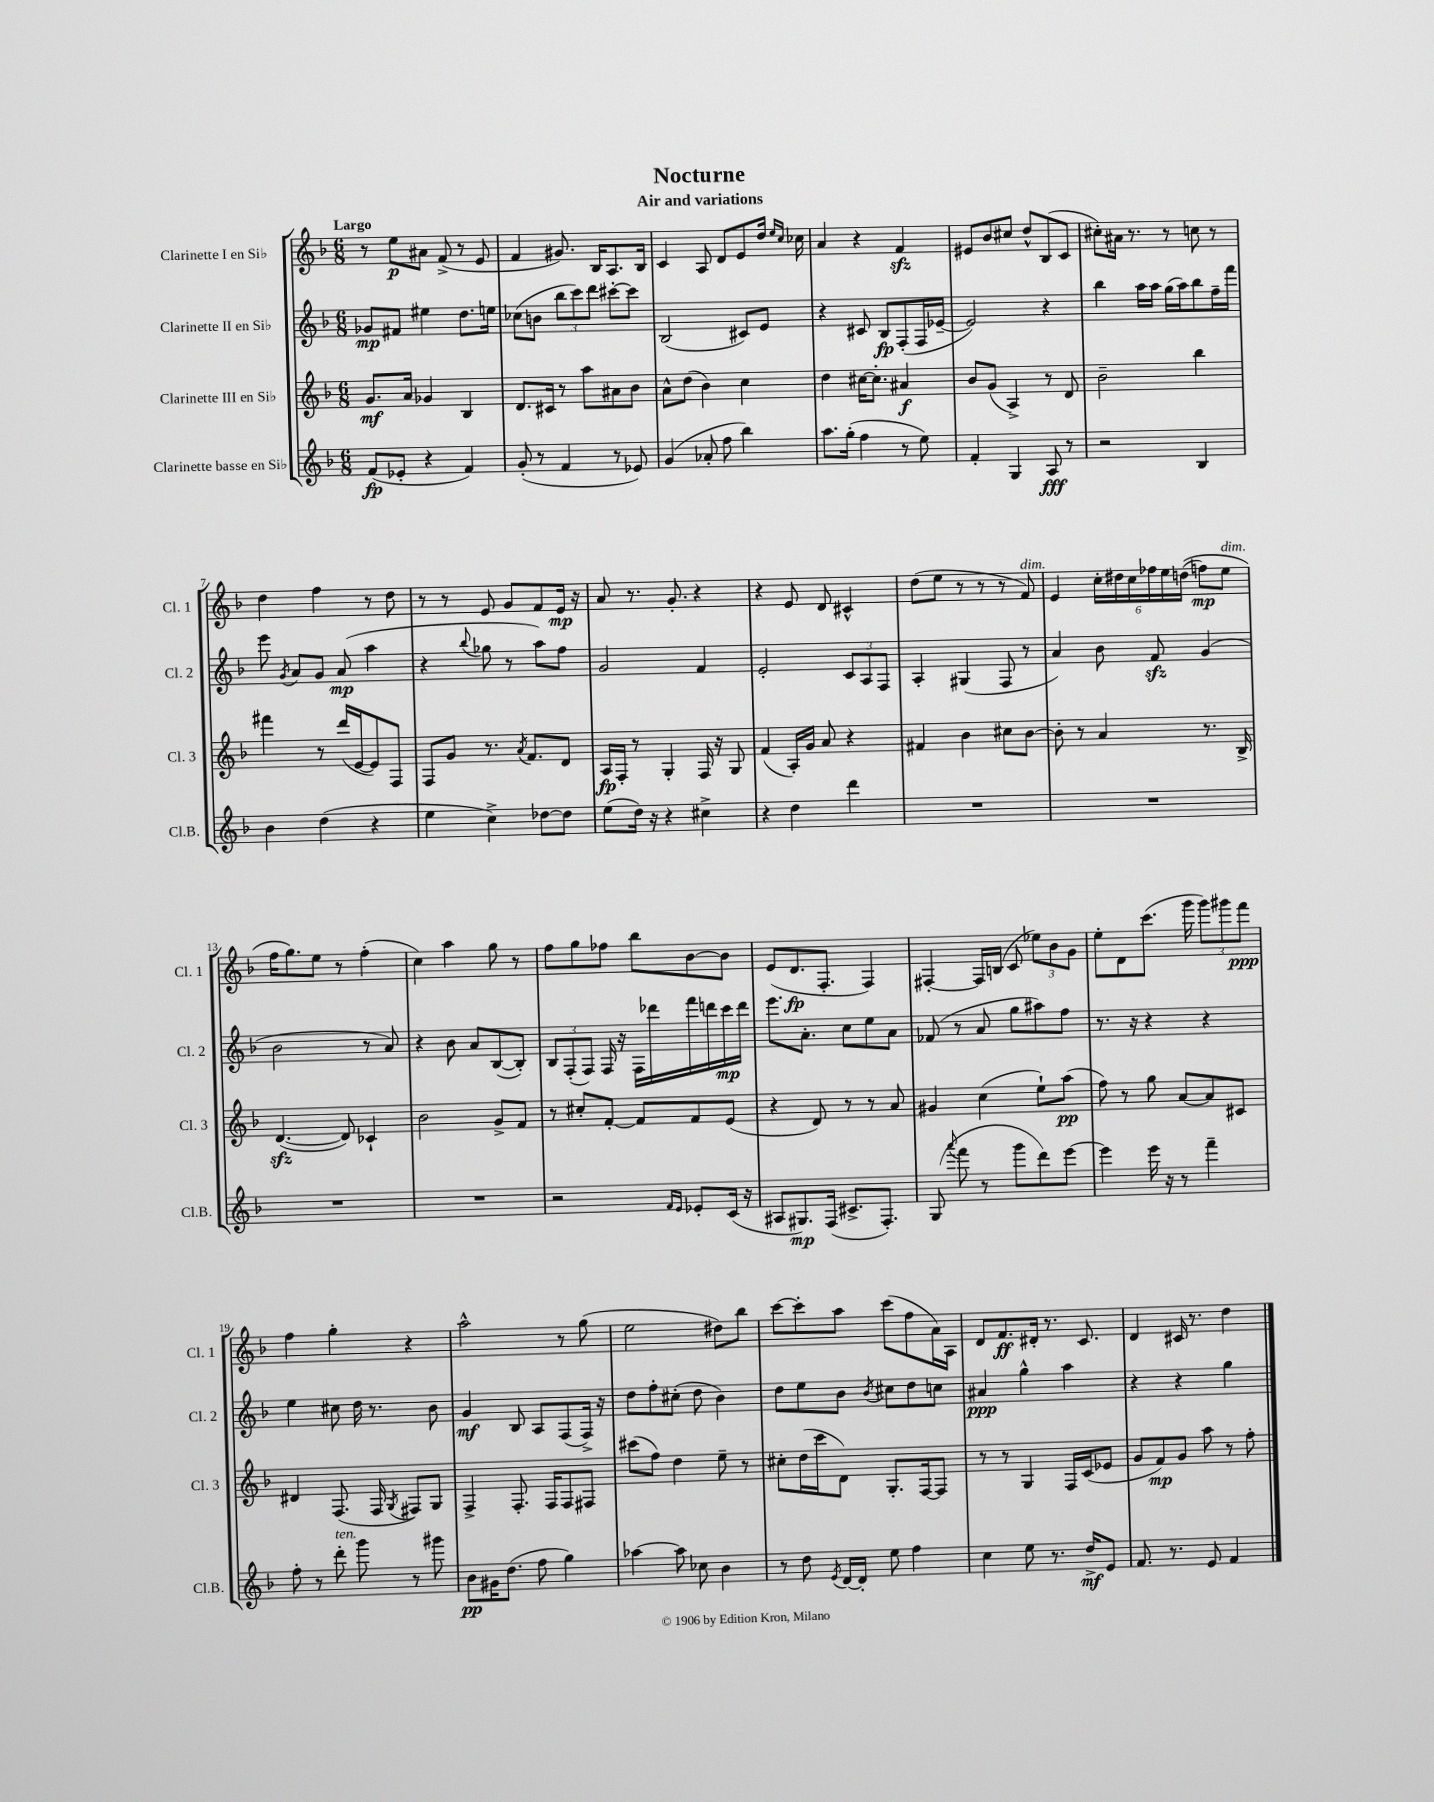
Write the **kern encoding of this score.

**kern	**dynam	**kern	**dynam	**kern	**dynam	**kern	**dynam
*part4	*part4	*part3	*part3	*part2	*part2	*part1	*part1
*staff4	*staff4	*staff3	*staff3	*staff2	*staff2	*staff1	*staff1
*I"Clarinette basse en Si♭	*	*I"Clarinette III en Si♭	*	*I"Clarinette II en Si♭	*	*I"Clarinette I en Si♭	*
*I'Cl.B.	*	*I'Cl. 3	*	*I'Cl. 2	*	*I'Cl. 1	*
*clefG2	*	*clefG2	*	*clefG2	*	*clefG2	*
*k[b-]	*	*k[b-]	*	*k[b-]	*	*k[b-]	*
*M6/8	*	*M6/8	*	*M6/8	*	*M6/8	*
=1	=1	=1	=1	=1	=1	=1	=1
!	!	!	!	!	!	!LO:TX:a:B:t=Largo	!
(8f/L	fp	8.g/L	mf	8g-X/L	mp	8r	.
8e-X'/J	.	.	.	8f#X/J	.	8ee\L	p
.	.	16a/Jk	.	.	.	.	.
4r	.	4g-X/	.	4ee#X\	.	8a#X\J	.
.	.	.	.	.	.	(8f^/	.
4f/)	.	4B-/	.	8.dd\L	.	8r	.
.	.	.	.	.	.	8e/	.
.	.	.	.	16een\Jk	.	.	.
=2	=2	=2	=2	=2	=2	=2	=2
(8g'/	.	8.d/L	.	(8cc-X\L	.	4f/	.
8r	.	.	.	8bn\J	.	.	.
.	.	16c#X/Jk	.	.	.	.	.
4f/	.	8r	.	12bb-\L	.	8.g#X/)	.
.	.	.	.	12ccc\)	.	.	.
.	.	8aa\L	.	.	.	.	.
.	.	.	.	12ddd\J	.	.	.
.	.	.	.	.	.	16B-/KL	.
8r	.	8a#X\	.	[8ccc#X'\L	.	8.A/	.
8e-X/)	.	8b-\J	.	8ccc#\J]	.	.	.
.	.	.	.	.	.	16B-/Jk	.
=3	=3	=3	=3	=3	=3	=3	=3
(4g/	.	8a^^\L	.	(2B-/	.	4c/	.
.	.	(8dd\J	.	.	.	.	.
8a-X'/	.	4b-\)	.	.	.	8A/	.
8ff\	.	.	.	.	.	8d/L	.
4bb-\)	.	4cc\	.	8c#X/L)	.	8e/	.
.	.	.	.	8e/J	.	16dd/Jk	.
.	.	.	.	.	.	16qqee/LL	.
.	.	.	.	.	.	16qqcc/JJ	.
.	.	.	.	.	.	16cc-X\	.
=4	=4	=4	=4	=4	=4	=4	=4
8.aa\L	.	4dd\	.	4r	.	4a/	.
(16gg'\Jk	.	.	.	.	.	.	.
4ff\	.	[16cc#X\KL	.	8c#X/	.	4r	.
.	.	8.cc#'\J]	.	.	.	.	.
.	.	.	.	8B-/L	fp	.	.
8r	.	4a#X/	f	(8F'/	.	4fzz/	.
8ee\)	.	.	.	16F/L	.	.	.
.	.	.	.	[16e-X~/JJ	.	.	.
=5	=5	=5	=5	=5	=5	=5	=5
4f'/	.	8b-/L	.	2e-/])	.	8e#X/L	.
.	.	(8g/J	.	.	.	8b-/	.
4G/	.	4A^/)	.	.	.	8cc#X/J	.
.	.	.	.	.	.	8dd^^/L	.
8A/	fff	8r	.	4r	.	(8B-/	.
8r	.	8d/	.	.	.	8c/J	.
=6	=6	=6	=6	=6	=6	=6	=6
2r	.	2b-~\	.	4bb-\	.	8cc#X'\L)	.
.	.	.	.	.	.	16a#X\Jk	.
.	.	.	.	.	.	8.r	.
.	.	.	.	16aa\LL	.	.	.
.	.	.	.	16aa\JJ	.	.	.
.	.	.	.	(16gg\LL	.	8r	.
.	.	.	.	16aa\J)	.	.	.
4B-/	.	4bb-\	.	8bb-\	.	8ccn\	.
.	.	.	.	16ff~\L	.	8r	.
.	.	.	.	16fff\JJ	.	.	.
!!LO:LB:g=z
=7	=7	=7	=7	=7	=7	=7	=7
4b-\	.	4fff#X\	.	8eee\	.	4dd\	.
.	.	.	.	8qg/	.	.	.
.	.	.	.	8a/L	.	.	.
(4dd\	.	8r	.	8g/J	.	4ff\	.
.	.	(16ddd/LL	.	(8a/	mp	.	.
.	.	[16e/J	.	.	.	.	.
4r	.	8e/])	.	4aa\	.	8r	.
.	.	8F/J	.	.	.	8dd\	.
=8	=8	=8	=8	=8	=8	=8	=8
4ee\	.	8F/L	.	4r	.	8r	.
.	.	8g/J	.	.	.	8r	.
.	.	.	.	8qqbb-/	.	.	.
4cc^\)	.	8.r	.	8gg-X\	.	8e/	.
.	.	.	.	8r	.	8g/L	.
.	.	8qa/	.	.	.	.	.
.	.	8.f/L	.	.	.	.	.
[8dd-X\L	.	.	.	8aa\L)	.	8f/	.
8dd-\J]	.	8d/J	.	8ff\J	.	16e/Jk	mp
.	.	.	.	.	.	16r	.
=9	=9	=9	=9	=9	=9	=9	=9
(8ee\L	.	16A/LL	fp	2g/	.	8a/	.
.	.	16F'/JJ	.	.	.	.	.
16dd\Jk)	.	8r	.	.	.	8.r	.
16r	.	.	.	.	.	.	.
4r	.	4G'/	.	.	.	.	.
.	.	.	.	.	.	8.g'/	.
4cc#X^\	.	16F/	.	4f/	.	4r	.
.	.	16r	.	.	.	.	.
.	.	8G/	.	.	.	.	.
=10	=10	=10	=10	=10	=10	=10	=10
4r	.	(4f/	.	2e'/	.	4r	.
4dd\	.	16A'/LL)	.	.	.	8e/	.
.	.	16g/JJ	.	.	.	.	.
.	.	8a/	.	.	.	8d/	.
4ddd\	.	4r	.	12c/L	.	4c#X^^/	.
.	.	.	.	12A/	.	.	.
.	.	.	.	12F/J	.	.	.
=11	=11	=11	=11	=11	=11	=11	=11
2.r	.	4f#X/	.	4A'/	.	(8dd\L	.
.	.	.	.	.	.	8ee\J	.
.	.	4b-\	.	(4G#X/	.	8r	.
.	.	.	.	.	.	8r	.
.	.	8cc#X\L	.	8F/	.	8r	.
!	!	!	!	!	!	!LO:TX:a:i:t=dim.	!
.	.	[8b-\J	.	8r	.	8f/)	.
=12	=12	=12	=12	=12	=12	=12	=12
2.r	.	8b-'\]	.	4a/)	.	4e/	.
.	.	8r	.	.	.	.	.
.	.	4a/	.	8b-\	.	24cc'\LL	.
.	.	.	.	.	.	24dd#X\	.
.	.	.	.	.	.	24cc\	.
.	.	.	.	8fzz/	.	24ff-X\	.
.	.	.	.	.	.	24ee\	.
.	.	.	.	.	.	((24ddn\JJ	.
.	.	8.r	.	(4g/	.	8ffn\L)	mp
!	!	!	!	!	!	!LO:TX:a:i:t=dim.	!
.	.	.	.	.	.	8ee\J	.
.	.	16B-^/	.	.	.	.	.
!!LO:LB:g=z
=13	=13	=13	=13	=13	=13	=13	=13
2.r	.	([4.dzz/	.	2b-\	.	16ff\KL	.
.	.	.	.	.	.	8.gg\)	.
.	.	.	.	.	.	8ee\J	.
.	.	8d/])	.	.	.	8r	.
.	.	4c-X`/	.	8r	.	(4ff'\	.
.	.	.	.	8a/)	.	.	.
=14	=14	=14	=14	=14	=14	=14	=14
2.r	.	2b-\	.	4r	.	4cc\)	.
.	.	.	.	8b-\	.	4aa\	.
.	.	.	.	8a/L	.	.	.
.	.	8g^/L	.	([8B-/	.	8gg\	.
.	.	8f/J	.	8B-'/J])	.	8r	.
=15	=15	=15	=15	=15	=15	=15	=15
2r	.	8r	.	12B-/L	.	8ff\L	.
.	.	.	.	(12F'/	.	.	.
.	.	8cc#X'/L	.	.	.	8gg\	.
.	.	.	.	12F/J)	.	.	.
.	.	[8f'/J	.	16F/	.	8ff-X\J	.
.	.	.	.	16r	.	.	.
.	.	8f/L]	.	16F\LL	.	8bb-\L	.
.	.	.	.	16ddd-X\	.	.	.
16qqf/LL	.	.	.	.	.	.	.
16qqe/JJ	.	.	.	.	.	.	.
8e-X'/L	.	8f/	.	16fff\	.	[8b-\	.
.	.	.	.	16dddn\	.	.	.
(16c/Jk	.	(8e/J	.	16ccc\	mp	8b-\J]	.
16r	.	.	.	16ddd\JJ	.	.	.
=16	=16	=16	=16	=16	=16	=16	=16
8A#X/L	.	4r	.	8.eee\L	.	(8e/L	.
8.G#X/)	mp	.	.	.	.	8.d/	fp
.	.	.	.	8.a'\J	.	.	.
.	.	8d/)	.	.	.	.	.
(16F/Jk	.	.	.	.	.	8.F'/J	.
8.c#X^/L	.	8r	.	8cc\L	.	.	.
.	.	8r	.	8ee\	.	4F/)	.
8.F'/J)	.	.	.	.	.	.	.
.	.	8a/	.	8a\J	.	.	.
=17	=17	=17	=17	=17	=17	=17	=17
(8G/	.	4g#X/	.	(8f-X/	.	[4F#X'/	.
8qqaaa/	.	.	.	.	.	.	.
8fff\	.	.	.	8r	.	.	.
8r	.	(4cc\	.	8a/	.	16F#/LL]	.
.	.	.	.	.	.	(16Bn/JJ	.
8ggg\L	.	.	.	8gg\L	.	8c/	.
8ddd\)	.	8ee`\L)	.	8aa#X\)	.	12ee-X\L)	.
.	.	.	.	.	.	12b-\	.
[8eee\J	.	(8aa\J	pp	8ff\J	.	.	.
.	.	.	.	.	.	12g\J	.
=18	=18	=18	=18	=18	=18	=18	=18
4eee\]	.	8ff\)	.	8.r	.	8ee'\L	.
.	.	8r	.	.	.	8d\	.
.	.	.	.	16r	.	.	.
16eee\	.	8gg\	.	4r	.	(8.ccc\J	.
16r	.	.	.	.	.	.	.
8r	.	[8a/L	.	.	.	.	.
.	.	.	.	.	.	16ggg\	.
4fff~\	.	8a/]	.	4r	.	12ggg\L)	.
.	.	.	.	.	.	12ggg#X\	.
.	.	8c#X/J	.	.	.	.	.
.	.	.	.	.	.	12fff\J	ppp
!!LO:LB:g=z
=19	=19	=19	=19	=19	=19	=19	=19
8ff'\	.	4d#X/	.	4ee\	.	4ff\	.
8r	.	.	.	.	.	.	.
!LO:TX:a:i:t=ten.	!	!	!	!	!	!	!
8ddd'\	.	(8.F/	.	8cc#X\	.	4gg'\	.
8ggg\	.	.	.	16dd\	.	.	.
.	.	16F/	.	8.r	.	.	.
.	.	8qG/	.	.	.	.	.
8r	.	8F#X/L)	.	.	.	4r	.
8ggg#X\	.	8G/J	.	8b-\	.	.	.
=20	=20	=20	=20	=20	=20	=20	=20
8b-\L	pp	4F^/	.	4g/	mf	2aa^^\	.
16g#X\K	.	.	.	.	.	.	.
(8.dd\J	.	.	.	.	.	.	.
.	.	8.F'/	.	8B-/	.	.	.
8ff\	.	.	.	8A/L	.	.	.
.	.	16F/KL	.	.	.	.	.
4gg\)	.	8F/	.	(8F/	.	8r	.
.	.	8F#X/J	.	16F^/Jk)	.	(8gg\	.
.	.	.	.	16r	.	.	.
=21	=21	=21	=21	=21	=21	=21	=21
[4aa-X\	.	(8ccc#X\L	.	8dd\L	.	2ee\	.
.	.	8ff\J)	.	8ff'\	.	.	.
8aa-\]	.	4dd\	.	(8cc#X'\J	.	.	.
8cc-X\	.	.	.	8dd\	.	.	.
4b-\	.	8ee~\	.	4b-\)	.	8dd#X\L)	.
.	.	8r	.	.	.	8bb-\J	.
=22	=22	=22	=22	=22	=22	=22	=22
8r	.	8cc#X'\L	.	8dd\L	.	[8ccc\L	.
8dd\	.	(16dd\L	.	8ee\	.	8ccc'\]	.
.	.	16ccc\J	.	.	.	.	.
8qe/	.	.	.	.	.	.	.
[16d/LL	.	8d\J)	.	8b-\J	.	8aa\J	.
16d'/JJ]	.	.	.	.	.	.	.
.	.	.	.	8qb-/	.	.	.
8ee\	.	8.G'/L	.	8cc#X\L	.	(8ccc\L	.
4ff\	.	.	.	8dd\	.	8ff\	.
.	.	[16F/k	.	.	.	.	.
.	.	8F/J]	.	8ccn\J	.	16a\L)	.
.	.	.	.	.	.	16A\JJ	.
=23	=23	=23	=23	=23	=23	=23	=23
4cc\	.	8r	.	4a#X/	ppp	8d/L	.
.	.	8r	.	.	.	8.f/	ff
8ee\	.	4G/	.	4gg^^\	.	.	.
.	.	.	.	.	.	16d#X'/Jk	.
8.r	.	.	.	.	.	8.r	.
.	.	16F/LL	.	4aa\	.	.	.
16dd^/KL	mf	(16c/J	.	.	.	8.c/	.
8e/J	.	8e-X/J	.	.	.	.	.
=24	=24	=24	=24	=24	=24	=24	=24
8.f/	.	8g/L	.	4r	.	4d/	.
.	.	8f/)	mp	.	.	.	.
8.r	.	.	.	.	.	.	.
.	.	8g/J	.	4r	.	16c#X/	.
.	.	.	.	.	.	8.r	.
8e/	.	8aa\	.	.	.	.	.
4f/	.	8r	.	4gg\	.	4dd\	.
.	.	8ff'\	.	.	.	.	.
==	==	==	==	==	==	==	==
*-	*-	*-	*-	*-	*-	*-	*-
